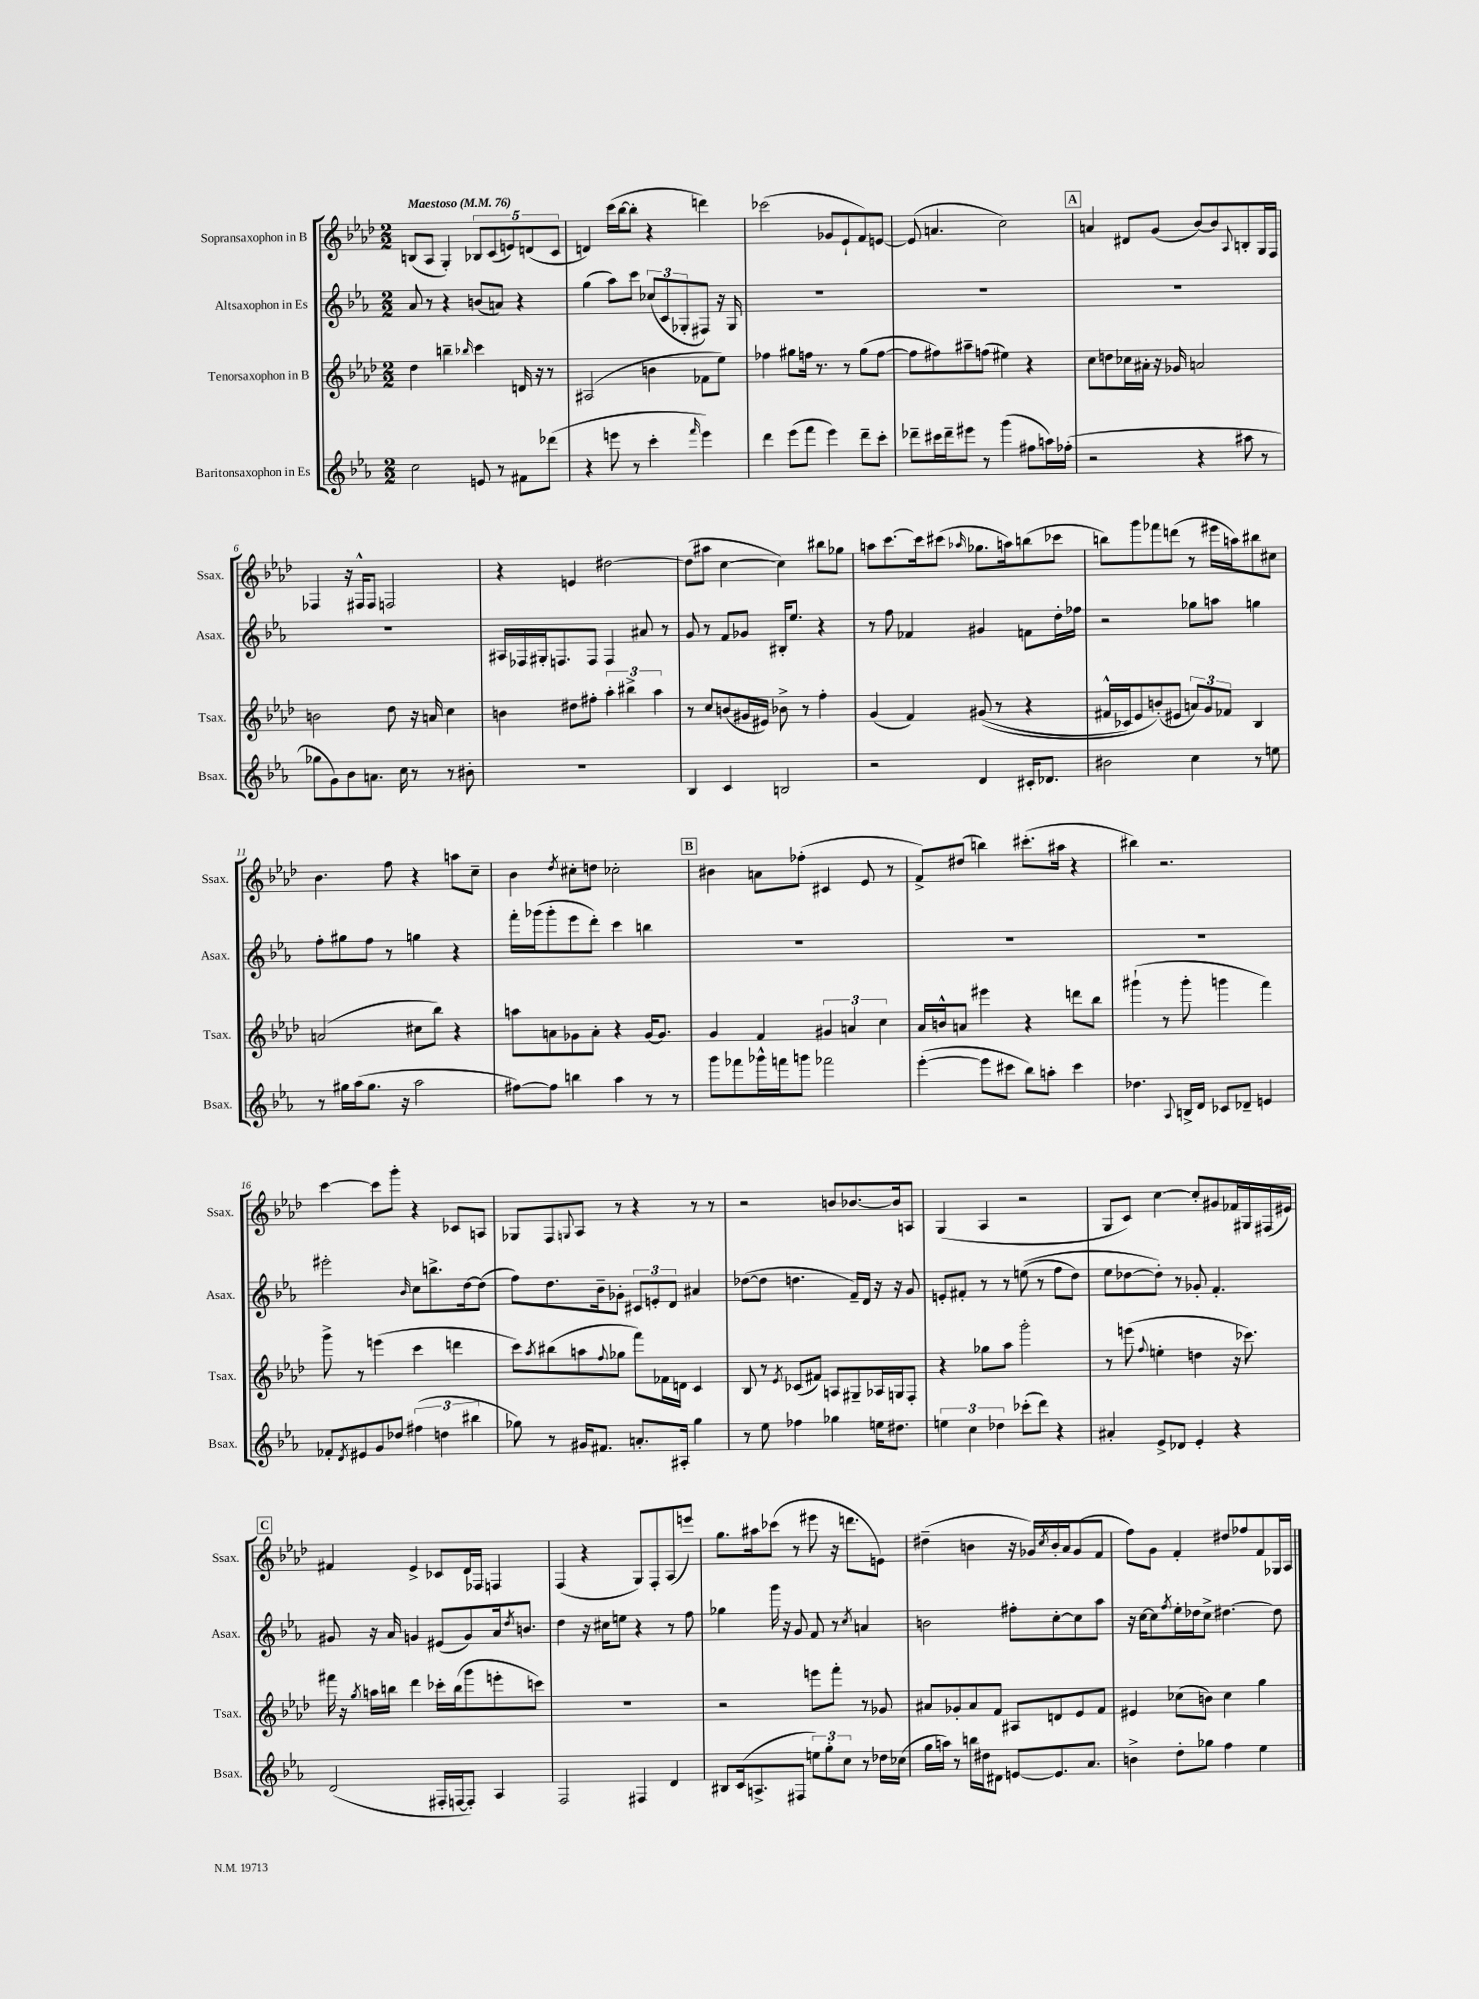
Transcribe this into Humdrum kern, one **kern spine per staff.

**kern	**kern	**kern	**kern
*part4	*part3	*part2	*part1
*staff4	*staff3	*staff2	*staff1
*I"Baritonsaxophon in Es	*I"Tenorsaxophon in B	*I"Altsaxophon in Es	*I"Sopransaxophon in B
*I'Bsax.	*I'Tsax.	*I'Asax.	*I'Ssax.
*clefG2	*clefG2	*clefG2	*clefG2
*k[b-e-a-]	*k[b-e-a-d-]	*k[b-e-a-]	*k[b-e-a-d-]
*M2/2	*M2/2	*M2/2	*M2/2
*MM76	*MM76	*MM76	*MM76
=1	=1	=1	=1
!	!	!	!LO:TX:a:B:t=Maestoso
2cc\	4dd-\	8a-/	(8Bn/L
.	.	8r	8A-/J
.	4bbn~\	4r	4G'/)
.	16qqbb-X/	.	.
8en/	4ccc\	(8bn/L	10B-X/L
.	.	.	(10c/
8r	.	8an/J)	.
.	.	.	10en/)
8f#X\L	16dn/	4r	.
.	.	.	(10dn/
.	16r	.	.
(8ddd-X\J	8r	.	.
.	.	.	10c/J
=2	=2	=2	=2
4r	(2A#X/	(4gg\	4dn/)
8eeen\	.	8aa-\L)	(16ccc\LL
.	.	.	[16bb-\J
8r	.	8ccc\J	8bb-'\J]
4ccc'\	4bn\	(12cc-X/L	4r
.	.	12c/	.
.	.	12G-X'/	.
16qqfff/	.	.	.
4eee\)	8f-X\L	8F#X/J)	4dddn\)
.	8ee-\J)	16r	.
.	.	16G-/	.
=3	=3	=3	=3
4ddd\	4ff-X\	1r	(2ccc-X\
(8eee-\L	8gg#X\L	.	.
8fff\J	16ffn\Jk	.	.
.	8.r	.	.
4eee-\)	.	.	8g-X/L
.	8r	.	8e-`/
8ddd~\L	(8gg#\L	.	8f/)
8ccc'\J	[8ff\J	.	[8en/J
=4	=4	=4	=4
8ddd-X~\L	8ff\L]	1r	(8e/]
16ccc#X\L	8ff#X\)	.	4.an/
16ddd-~\J	.	.	.
8eee#X\J	8aa#X~\	.	.
8r	(8ffn\J	.	.
(4ggg\	4ee#X\)	.	2cc\)
8ff#X\L	4r	.	.
16aan\L)	.	.	.
(16ff-X'\JJ	.	.	.
!!LO:REH:place=s1:t=A
=5	=5	=5	=5
2r	8cc\L	1r	4an/
.	8ddn\	.	.
.	16cc-X\L	.	8d#X/L
.	16a#X'\JJ	.	.
.	16r	.	(8g/J
.	16g-X/	.	.
4r	2an/	.	[8b-/L)
.	.	.	8b-/]
.	.	.	8qqA-/
8aa#X\	.	.	8Bn'/
8r	.	.	16G/L
.	.	.	16F/JJ
!!LO:LB:g=z
=6	=6	=6	=6
8gg-X\L	2bn\	1r	4F-X/
8g\)	.	.	.
8b-\	.	.	16r
.	.	.	16F#X^^/KL
8.an\J	.	.	8F#/J
.	8dd-\	.	2Fn/
16cc\	.	.	.
8r	16r	.	.
.	16an/	.	.
8r	4cc\	.	.
8b#X'\	.	.	.
=7	=7	=7	=7
1r	4bn\	16A#X/LL	4r
.	.	16F-X/	.
.	.	16G#X'/J	.
.	.	8.Fn/	.
.	8dd#X\L	.	4en/
.	8ff#X'\J	8F/J	.
.	6aa-'\	4F/	[2dd#X\
.	6bb#X^\	.	.
.	.	8a#X/	.
.	6aa-\	.	.
.	.	8r	.
=8	=8	=8	=8
4B-/	8r	8g/	(8dd#\L]
.	8cc/L	8r	8aa#X\J
4c/	(8bn/	8f/L	[4cc\
.	16g#X/L	8g-X/J	.
.	16e#X/JJ)	.	.
2Bn/	8b-X^\	16B#X'/KL	4cc\])
.	.	8.ee-/J	.
.	8r	.	.
.	4ff'\	4r	8bb#X\L
.	.	.	8gg-X\J
=9	=9	=9	=9
2r	(4g/	8r	8aan\L
.	.	8ff\	[8.ccc\
.	4f/)	4f-X/	.
.	.	.	16ccc\k]
.	.	.	(8ccc#X\J
.	.	.	16qqaa-X/
4d/	((8g#X/	4g#X/	8.gg-X\L
.	8r	.	.
.	.	.	16aan\k)
16c#X'/KL	4r	8fn\L	(8bbn\
8.d-X/J	.	.	.
.	.	16dd'\L	8ccc-X\J
.	.	16ff-X\JJ	.
=10	=10	=10	=10
2b#X\	16f#X^^/LL	2r	8bbn\L)
.	16c-X/J)	.	.
.	8e-/	.	8ggg\
.	(8bn'/)	.	8fff-X\
.	8e#X/J	.	(8dddn\J
4cc\	12an/L)	8gg-X\L	8r
.	12g/	.	.
.	.	8aan\J	16eee#X\LL
.	12f-X/J	.	.
.	.	.	16aan\J)
8r	4B-/	4ggn\	8bb#X\
8een\	.	.	8cc#X\J
!!LO:LB:g=z
=11	=11	=11	=11
8r	(2an/	8ff'\L	4.b-\
16gg#X\LL	.	8gg#X\	.
(16aa-\J	.	.	.
8.gg#\J	.	8ff\J	.
.	.	8r	8ff\
16r	.	.	.
2aa-\	8cc#X\L	4ggn\	4r
.	8bb-\J)	.	.
.	4r	4r	8aan\L
.	.	.	8cc~\J
=12	=12	=12	=12
[8ff#X\L)	8aan\L	16fff'\LL	4b-\
.	.	(16ggg-X\J	.
8ff#\J]	8an\	8ggg-'\	.
.	.	.	8qdd-/
4bbn\	8g-X\	8eee-\	8cc#X'\L
.	8a'\J	8ddd'\J)	8ddn\J
4aa-\	4r	4ccc\	2cc-X'\
8r	[16g-/KL	4bbn\	.
.	8.g-/J]	.	.
8r	.	.	.
!!LO:REH:place=s1:t=B
=13	=13	=13	=13
8ggg\L	4g/	1r	4b#X\
8fff-X\	.	.	.
16ggg-X^^\L	4f/	.	8an\L
16fffn\J	.	.	.
8gggn\J	.	.	(8ff-X'\J
2fff-X\	6g#X/	.	4c#X/
.	6an/	.	.
.	.	.	8e-/
.	6cc\	.	.
.	.	.	8r
=14	=14	=14	=14
([4eee-'\	16a-/LL	1r	8f^/L)
.	16bn^^/J	.	.
.	8an/J	.	(8dd#X/J
8eee-\L]	4eee#X\	.	4bbn\)
8ccc#X\J	.	.	.
8bb-\L)	4r	.	(8.ccc#X'\L
8aan'\J	.	.	.
.	.	.	16aa#X\Jk
4ccc#\	8dddn\L	.	4r
.	8bb-\J	.	.
=15	=15	=15	=15
4.dd-X\	(4ggg#X`\	1r	4bb#X\)
.	8r	.	2.r
8qqA-/	.	.	.
16Bn^/LL	8ggg#'\	.	.
16d/JJ	.	.	.
8c-X/L	4gggn\	.	.
8d-X~/J	.	.	.
4en/	4fff\)	.	.
!!LO:LB:g=z
=16	=16	=16	=16
8f-X'/L	8ggg^\	2eee#X'\	[4ccc\
8qd/	.	.	.
8e#X/	8r	.	.
8g/	(4eeen\	.	8ccc\L]
8dd-X/J	.	.	8ggg'\J
.	.	16qqb-/	.
(6ff#X\	4ccc\	8cc\L	4r
.	.	8.bbn^\	.
6ddn\	.	.	.
.	4dddn\	.	8c-X/L
.	.	[16dd\k	.
6bb#X\	.	.	.
.	.	(8dd\J]	8An/J
=17	=17	=17	=17
8gg-X\)	8ccc\L)	8ff\L)	8G-X/L
.	8qaa-/	.	.
8r	(8bb#X\	8.dd\	8F/
.	.	.	8qqGn/
16g#X/KL	8aan\	.	8A-/J
8.f#X/J	.	16b-~\k	.
.	8qqff/	.	.
.	8gg-X\J	8g-X'\J	8r
8.an'/L	8fff\L)	12c#X/L	4r
.	.	12en'/	.
.	16f-X\L	.	.
.	.	12d/J	.
16A#X'/Jk	16dn\JJ	.	.
4gg-\	4c/	4a#X/	8r
.	.	.	8r
=18	=18	=18	=18
8r	8B-/	([8dd-X\L	2r
8ee-\	8r	8dd-\J]	.
.	8qe-/	.	.
4ff-X\	(8c-X/L	4.ddn\	.
.	8f#X/J)	.	.
4gg-X\	8An/L	.	8bn/L
.	8G#X~/	16f~/LL)	[8.b-X/
.	.	16d/JJ	.
16een\KL	16A-X/L	16r	.
8.dd#X\J	16Gn/J	16r	16b-/k]
.	8F'/J	8g/	8An/J
=19	=19	=19	=19
6een\	4r	8en'/L	(4G/
.	.	8f#X'/J	.
6cc\	.	.	.
.	8gg-X\L	8r	4A-/
6dd-X\	.	.	.
.	8aa-\J	8r	.
(8ccc-X'\L	2ggg'\	((8een\	2r
8ddd\J)	.	8r	.
4r	.	8ff\L	.
.	.	8dd\J)	.
=20	=20	=20	=20
4a#X'/	8r	8ee-\L	8G/L
.	(8eeen\	[8dd-X\	8c/J)
.	8qqff/	.	.
8e-^/L	4een'\	8dd-'\J])	[4cc\
8d-X/J	.	8r	.
4e-'/	4ddn\	8g-X'/	8cc'/L]
.	.	4.f'/	8g#X/
4r	16r	.	16f-X/L
.	8.ccc-X\)	.	16G#X/
.	.	.	(16F#X/
.	.	.	16e#X/JJ)
!!LO:LB:g=z
!!LO:REH:place=s1:t=C
=21	=21	=21	=21
(2d/	16fff#X\	8g#X/	4f#X/
.	16r	.	.
.	8qgg/	.	.
.	16aan\LL	16r	.
.	16bbn\JJ	16a-/	.
.	4ddd-\	4gn/	4e-^/
16F#X'/LL	16ccc-X'\LL	(8e#X/L	8c-X/L
[16Fn/J	(16bb\J	.	.
8F'/J])	8ggg\	8g/)	16d-/L
.	.	.	16F-X/JJ
4A-/	8eeen'\	16a-/k	4Fn/
.	.	8qdd/	.
.	.	8.bn/J	.
.	8cccn\J)	.	.
=22	=22	=22	=22
2F/	1r	4dd\	(4F/
.	.	16r	4r
.	.	16cc#X\KL	.
.	.	8een\J	.
4F#X/	.	4r	8G/L)
.	.	.	8F'/
4d/	.	8r	(8A-/
.	.	8ff\	8eeen/J)
=23	=23	=23	=23
8B#X/L	2r	4gg-X\	8.gg\L
(16c/k	.	.	.
8.An^/	.	.	16aa#X\k
.	.	16ggg\	(8ccc-X\J
.	.	16r	.
8F#X/J	.	8g/	8r
12een\L)	8eeen\L	8f/	8eee#X\
12gg'\	.	.	.
.	8fff'\J	8r	16r
12cc\J	.	.	.
.	.	.	8.dddn\L
.	.	8qcc/	.
8r	8r	4an/	.
16dd-X\LL	8g-X/	.	8en\J)
(16cc-X\JJ	.	.	.
=24	=24	=24	=24
16gg\LL	8a#X/L	2bn\	(4dd#X~\
16aan\JJ)	.	.	.
8r	8g-X'/	.	.
16bbn\LL	8a#/	.	4bn\
16dd#X\J	.	.	.
8d#X\J	8f/J	.	.
[8en/L	8A#X/L	8ff#X'\L	16r
.	.	.	16g-X/LL)
.	.	.	8qcc/
8.e/]	8dn/	[8cc'\	16b'/
.	.	.	16a-/J
.	8e-/	8cc\]	(8g-/
8.a-/J	.	.	.
.	8f/J	8aa-\J	8f/J
=25	=25	=25	=25
4bn^\	4e#X/	16r	8ff\L)
.	.	[16cc\KL	.
.	.	8cc\]	8g\J
.	.	8qff/	.
8dd'\L	(8cc-X\L	16ee-'\L	4f'/
.	.	16dd-X\J	.
8gg-X\J	8bn\J)	8cc^\J	.
4ff\	4cc-\	[4.dd#X\	8dd#X/L
.	.	.	8ff-X/
4ee-\	4gg\	.	8f/
.	.	8dd#\]	16G-X/L
.	.	.	16A-/JJ
==	==	==	==
*-	*-	*-	*-
